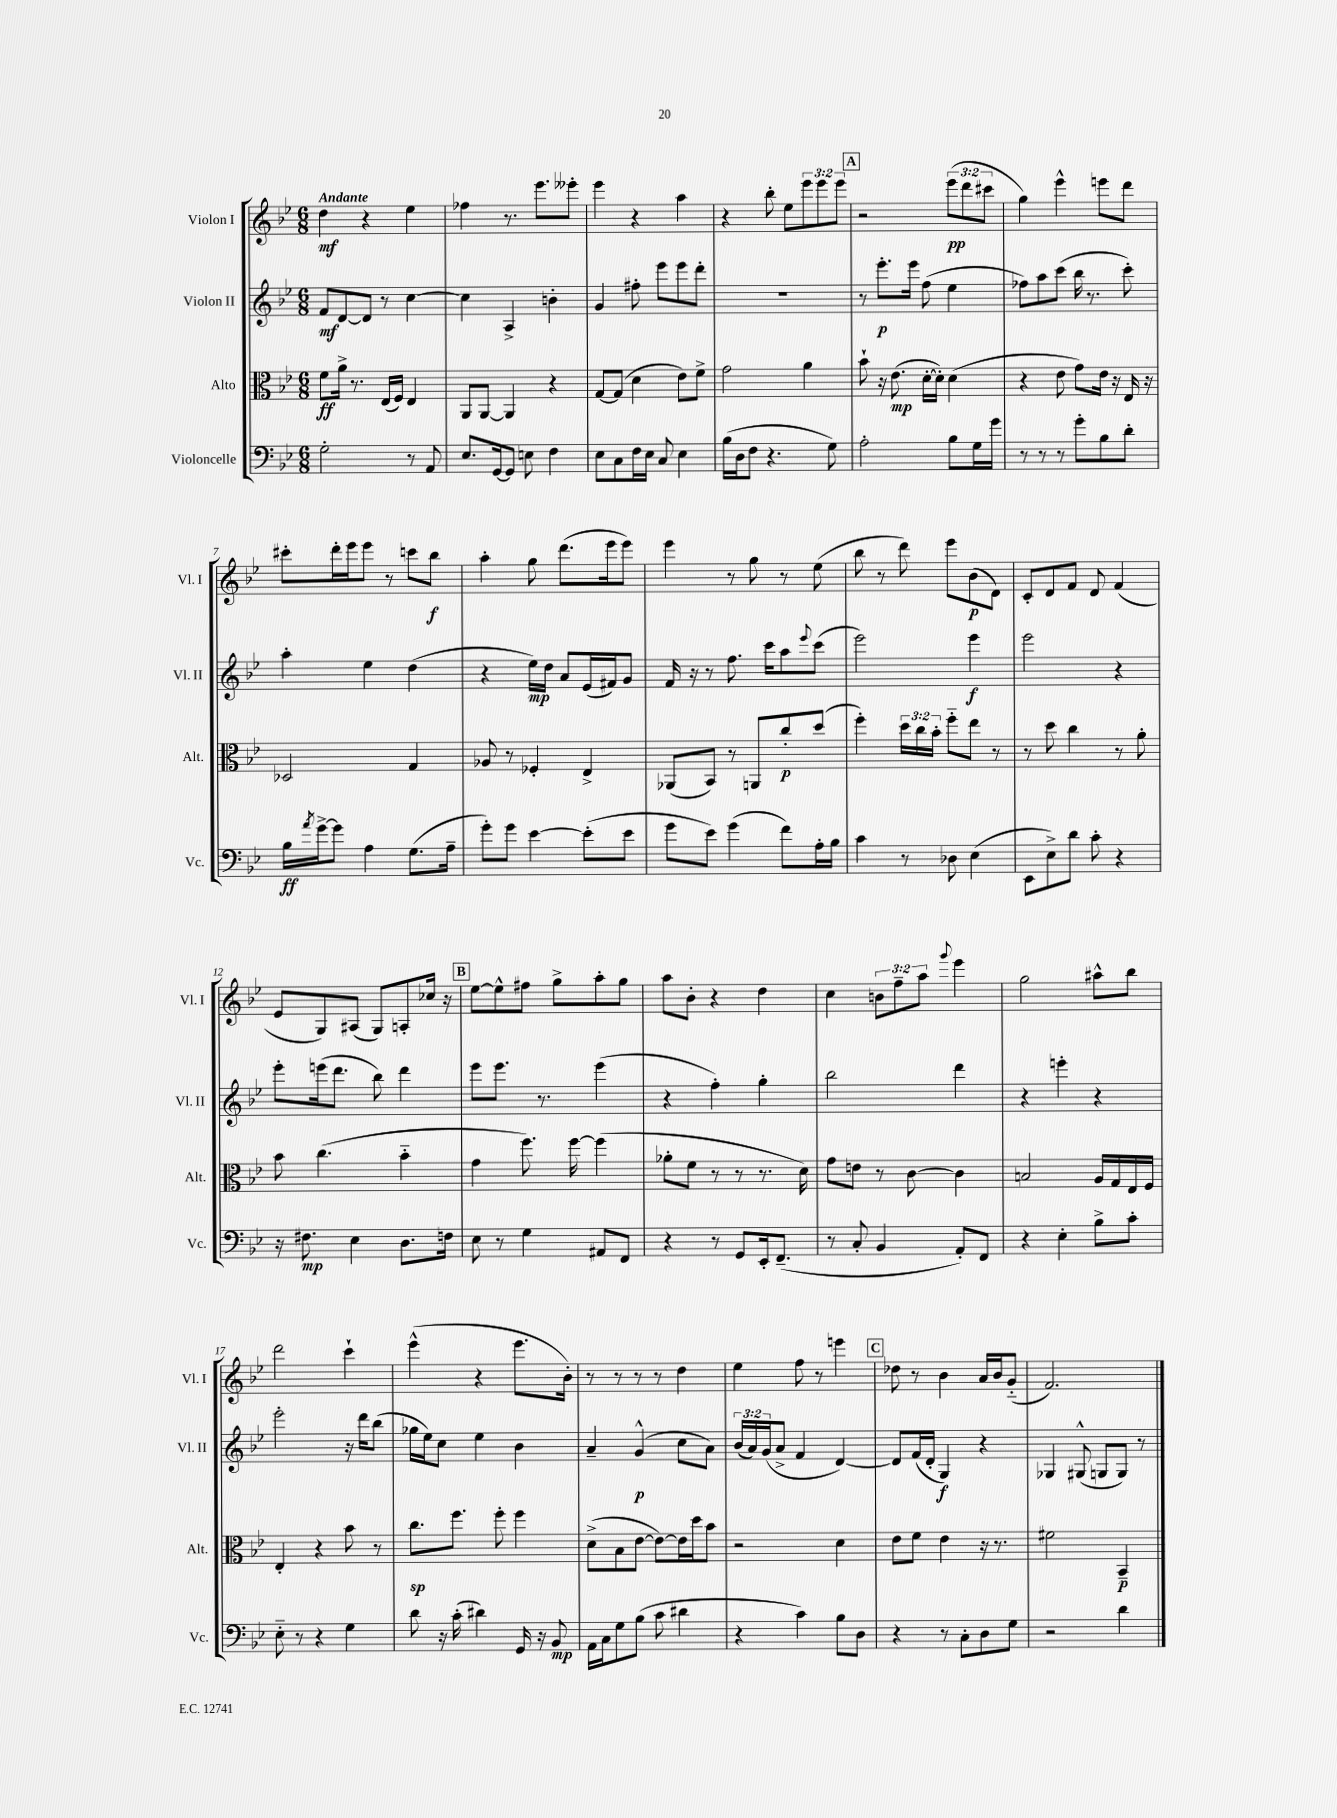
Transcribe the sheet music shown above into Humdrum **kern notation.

**kern	**kern	**kern	**kern
*staff4	*staff3	*staff2	*staff1
*clefF4	*clefC3	*clefG2	*clefG2
*k[b-e-]	*k[b-e-]	*k[b-e-]	*k[b-e-]
*M6/8	*M6/8	*M6/8	*M6/8
2G'	8f	8f	4dd
.	16a^	[8d	.
.	8.r	.	.
.	.	8d]	4r
.	(16E-	8r	.
.	16F)	.	.
8r	4E-	[4cc	4ee-
8AA	.	.	.
=	=	=	=
8.E-	8AA	4cc]	4ff-
.	[8AA	.	.
[16GG	.	.	.
8GG]	4AA]	4A^	8.r
8E	.	.	.
.	.	.	8.eee-
4F	4r	4b'	.
.	.	.	8eee--'
=	=	=	=
8E-	[8G	4g	4eee-
8C	(8G]	.	.
16F	4d	8ff#'	4r
16E-	.	.	.
8C	.	8eee-	.
4E-	8e-)	8eee-	4aa
.	8f^	8ddd'	.
=	=	=	=
(16B-	2g	2.r	4r
16D	.	.	.
8F	.	.	.
4.r	.	.	8bb-'
.	.	.	8ee-
.	4a	.	12eee-
.	.	.	12eee-
8G)	.	.	.
.	.	.	12eee-
=	=	=	=
2A'	8b-`	8r	2r
.	16r	8.eee-'	.
.	(8.e-	.	.
.	.	16eee-	.
.	[16d'	(8ff	.
.	16d'])	.	.
8B-	(4d	4ee-	(12eee-
.	.	.	12ddd
16G	.	.	.
.	.	.	12ccc#
16g	.	.	.
=	=	=	=
8r	4r	8ff-)	4gg)
8r	.	8aa	.
8r	8e-	(8ccc	4eee-^^
8g'	8g)	16bb-	.
.	.	8.r	.
8B-	16e-	.	8eee
.	16r	.	.
8d'	16E-	8ccc')	8ddd
.	16r	.	.
=	=	=	=
16B-	2D-	4aa'	8ccc#'
8qa	.	.	.
[16g^	.	.	.
8g]	.	.	16ddd'
.	.	.	16eee-
4A	.	4ee-	8eee-
.	.	.	8r
(8.G	4G	(4dd	8ccc
.	.	.	8bb-
16A~	.	.	.
=	=	=	=
8g')	8A-	4r	4aa'
8g	8r	.	.
[4e-	4F-'	16ee-)	8gg
.	.	16dd	.
.	.	8a	(8.ddd
(8e-']	4E-^	(16e-	.
.	.	16f#)	16eee-
8e-	.	8g	8eee-)
=	=	=	=
8g	(8AA-	16f	4eee-
.	.	16r	.
8e-)	8BB-)	8r	.
(4g	8r	8.ff	8r
.	8AA	.	8gg
.	.	16ccc	.
8f)	8cc'	8aa	8r
.	.	8qqeee-	.
16A'	(8dd	(8ccc	(8ee-
16B-	.	.	.
=	=	=	=
4c	4ff')	2eee-)	8bb-
.	.	.	8r
8r	24dd	.	8ddd)
.	24cc	.	.
.	24b-'	.	.
8D-	8ff'~	.	8eee-
(4E-	8ee-	4eee-	(8b-
.	8r	.	8d)
=	=	=	=
8EE-	8r	2eee-	8c'
8E-^)	8dd	.	8d
8d	4cc	.	8f
8c'	.	.	8d
4r	8r	4r	(4f
.	8a'	.	.
=	=	=	=
16r	8b-	8eee-'	8e-
8.F#	.	.	.
.	(4.cc	(16eee	8G)
.	.	8.ddd	.
4E-	.	.	(8A#
.	.	8bb-)	8G)
8.D	4b-'~	4ddd	8A'
.	.	.	16cc-
16F	.	.	16r
=	=	=	=
8E-	4g	8eee-	[8ee-
8r	.	8.eee-	8ee-^^]
4G	8.ff)	.	8ff#
.	.	8.r	.
.	.	.	8gg^
.	[16ff	.	.
8AA#	(4ff]	(4eee-	8aa'
8FF	.	.	8gg
=	=	=	=
4r	8a-'	4r	8aa
.	8f	.	8b-'
8r	8r	4ff')	4r
8GG	8r	.	.
16EE-'	8.r	4gg'	4dd
(8.FF~	.	.	.
.	16d)	.	.
=	=	=	=
8r	8g	2bb-	4cc
8C'	8e	.	.
4BB-	8r	.	12b
.	.	.	12ff~
.	[8c	.	.
.	.	.	12aa
.	.	.	8qqggg
8AA')	4c]	4ddd	4eee-
8FF	.	.	.
=	=	=	=
4r	2B	4r	2gg
4E-'	.	4eee'	.
8B-^	16A	4r	8aa#^^
.	16G	.	.
8c'	16E-	.	8bb-
.	16F	.	.
=	=	=	=
8E-'~	4E-'	2eee-'	2ddd
8r	.	.	.
4r	4r	.	.
4G	8b-	16r	4ccc`
.	.	16ddd	.
.	8r	(8bb-	.
=	=	=	=
8d	8.cc	16gg-	(4eee-^^
.	.	16ee-)	.
16r	.	8cc	.
(16c'	8.ff	.	.
4d#)	.	4ee-	4r
.	8ff'	.	.
16GG	4ff	4b-	8.eee-
16r	.	.	.
8BB-	.	.	.
.	.	.	16b-')
=	=	=	=
16AA	(8d^	4a~	8r
16C	.	.	.
8G	8B-	.	8r
(8B-	[8e-	(4g^^	8r
8c	8e-_)	.	8r
4d#	16e-]	8cc	4dd
.	16dd	.	.
.	8b-	8a)	.
=	=	=	=
4r	2r	(24b-	4ee-
.	.	24a)	.
.	.	(24g	.
.	.	8a^	.
4c)	.	4f	8ff
.	.	.	8r
8B-	4d	[4d)	4eee
8D	.	.	.
=	=	=	=
4r	8e-	8d]	8dd-
.	8f	(16f	8r
.	.	16d'	.
8r	4e-	4G)	4b-
8C'	.	.	.
8D	16r	4r	16a
.	8.r	.	16b-
8G	.	.	(8g'~
=	=	=	=
2r	2f#	4G-	2.f)
.	.	(8G#^^	.
.	.	8G	.
4d	4BB-~	8G)	.
.	.	8r	.
==	==	==	==
*-	*-	*-	*-
